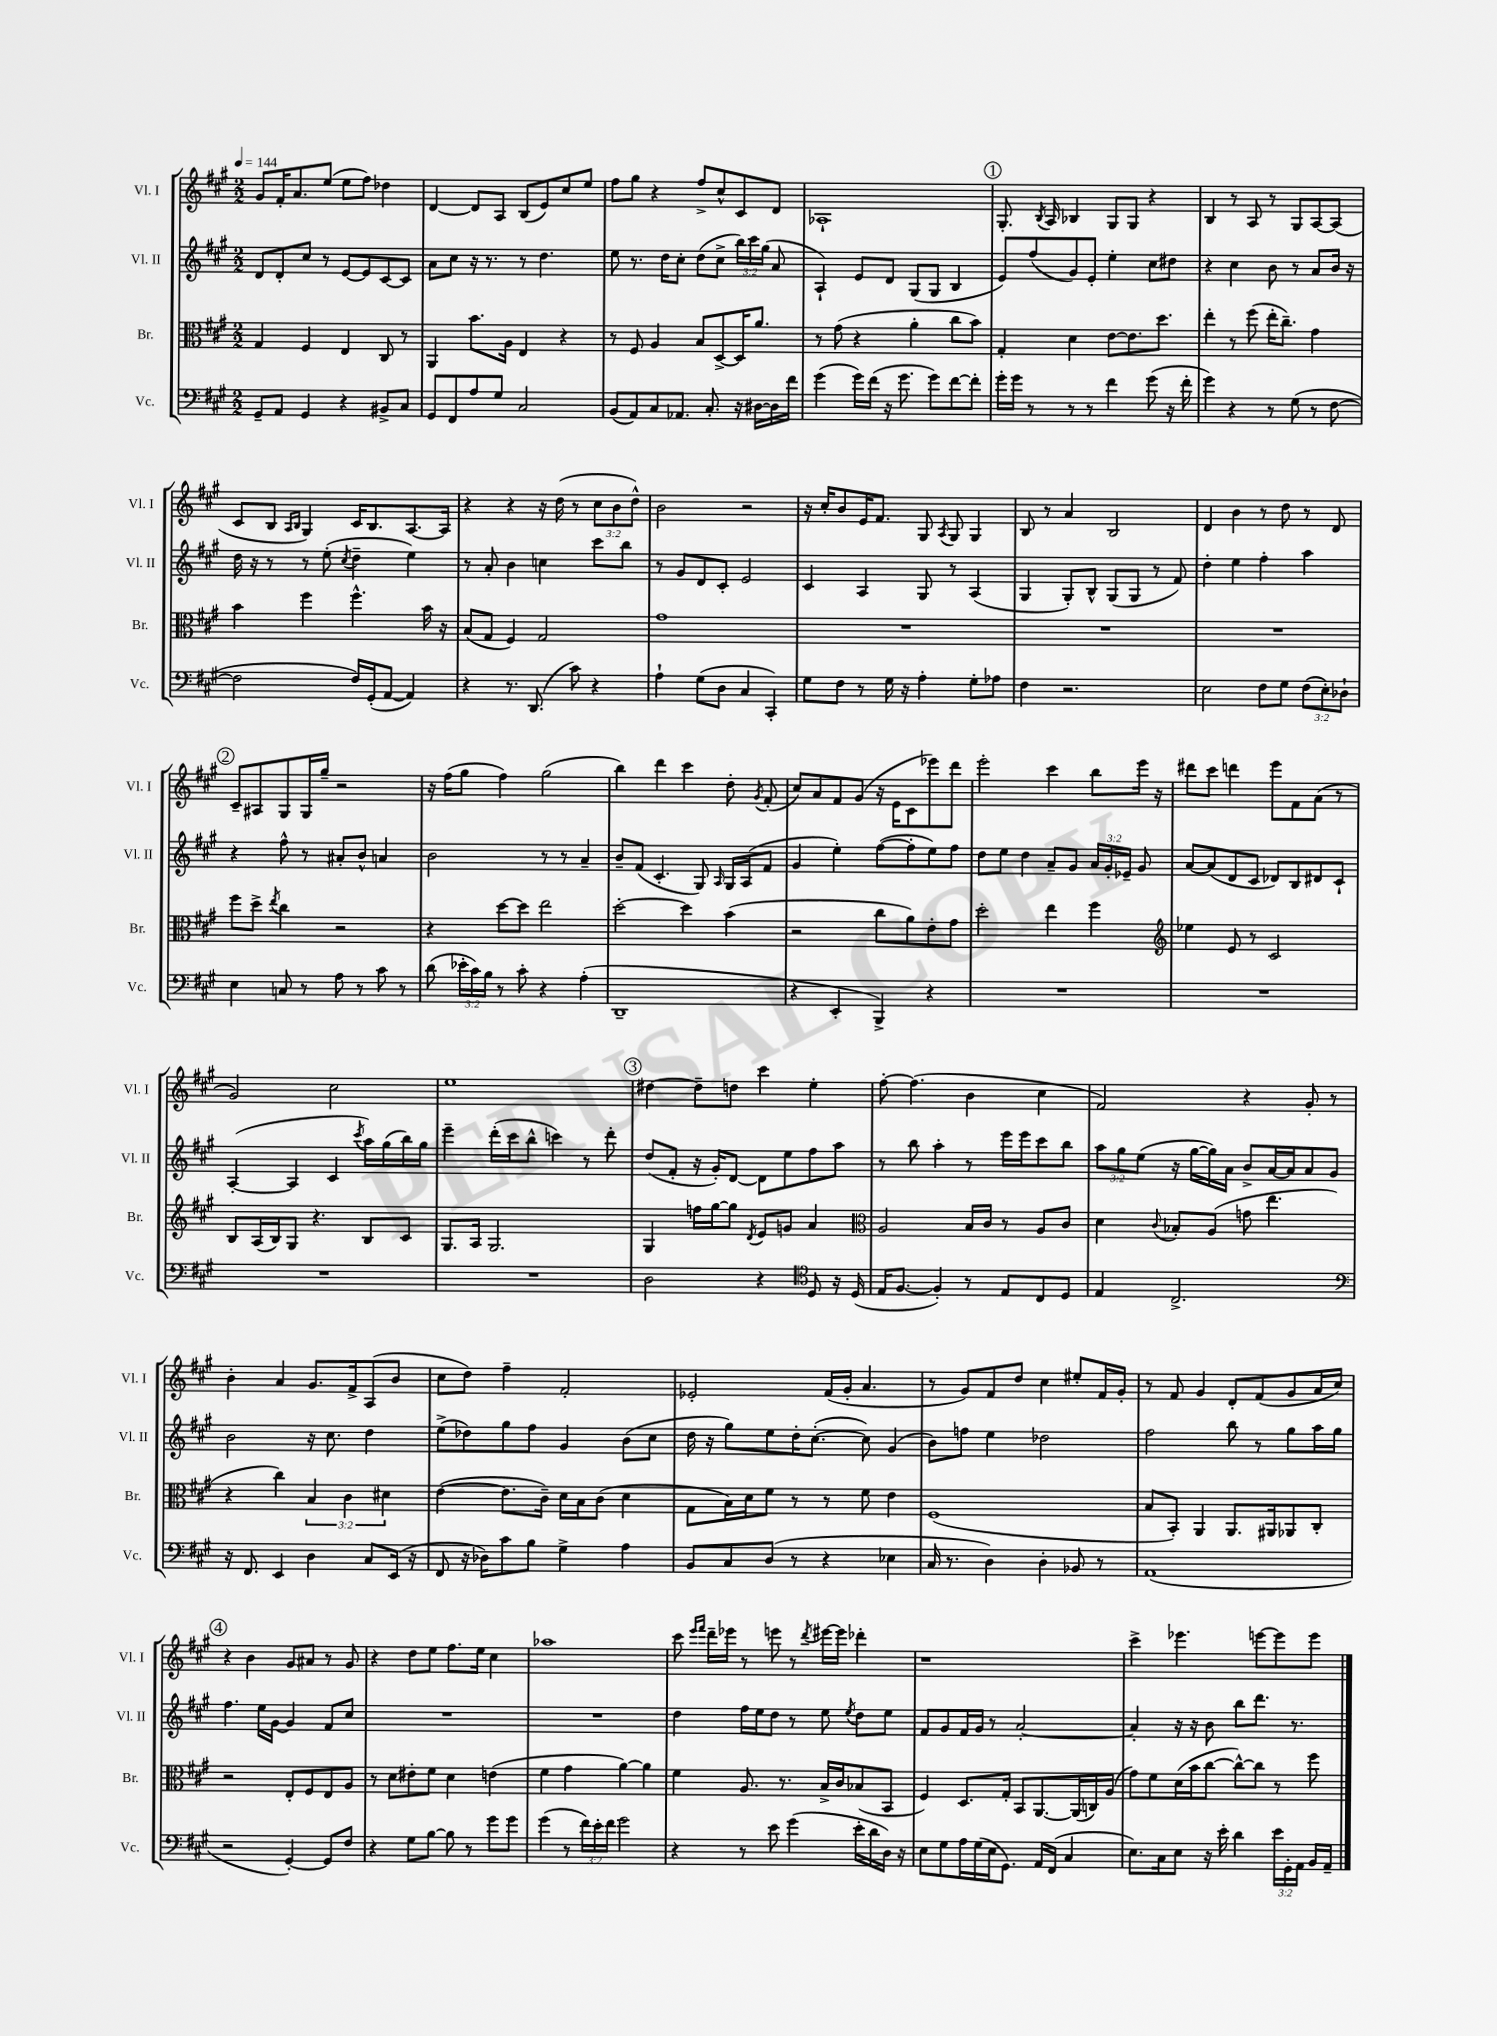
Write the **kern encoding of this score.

**kern	**kern	**kern	**kern
*part4	*part3	*part2	*part1
*staff4	*staff3	*staff2	*staff1
*I"Vc.	*I"Br.	*I"Vl. II	*I"Vl. I
*I'Vc.	*I'Br.	*I'Vl. II	*I'Vl. I
*clefF4	*clefC3	*clefG2	*clefG2
*k[f#c#g#]	*k[f#c#g#]	*k[f#c#g#]	*k[f#c#g#]
*M2/2	*M2/2	*M2/2	*M2/2
*MM144	*MM144	*MM144	*MM144
=1	=1	=1	=1
8GG#~/L	4G#/	8d/L	8g#/L
8AA/J	.	8d'/	16f#'/K
.	.	.	8.a/
4GG#/	4F#/	8cc#/J	.
.	.	8r	(8ee/J
4r	4E/	[8e/L	8ee\L
.	.	8e/]	8ff#\J)
8BB#X^/L	8C#/	[8c#/	4dd-X\
8C#/J	8r	8c#/J]	.
=2	=2	=2	=2
8GG#/L	4AA/	8a\L	[4d/
8FF#/	.	8cc#\J	.
8A/	8.b\L	16r	8d/L]
.	.	8.r	.
8G#/J	.	.	8A/J
.	16A\Jk	.	.
2C#/	4E/	8r	(8B/L
.	.	4.dd\	8e/)
.	4r	.	8cc#/
.	.	.	8ee/J
=3	=3	=3	=3
(8BB/L	8r	8ee\	8ff#\L
8AA/)	8F#/	8.r	8gg#\J
8C#/	4A/	.	4r
.	.	16dd\KL	.
8.AA-X/J	.	8cc#'\J	.
.	8B/L	(8dd\L	8ff#^/L
8.C#'/	.	.	.
.	[8D^/	8cc#^\J	8cc#^^/
16r	16D/K]	24bb\LL)	8c#/
.	.	24ccc#\	.
[16D#X\LL	8.a/J	.	.
.	.	(24gg#\JJ	.
16D#\]	.	8a/	8d/J
16f#\JJ	.	.	.
=4	=4	=4	=4
(4g#\	8r	4A`/)	1A-X`
.	(8g#\	.	.
16g#\LL)	4r	8e/L	.
(16f#\JJ	.	.	.
16r	.	8d/J	.
8.g#\	.	.	.
.	4a'\	(8G#/L	.
8g#\L)	.	8G#/J	.
[8f#\	8cc#\L	4B/	.
8f#'\J]	8b\J)	.	.
!!LO:REH:place=s1:t=1
=5	=5	=5	=5
16g#'\LL	4G#'/	8e/L)	8.G#'/
16g#\JJ	.	.	.
8r	.	(8ff#/	.
.	.	.	8qB/
.	.	.	16A/
8r	4d\	8g#/)	4B-X/
8r	.	8e'/J	.
4f#\	[8e\L	4ee'\	8G#/L
.	8.e\]	.	8G#/J
(8g#\	.	8cc#\L	4r
.	8.dd\J	.	.
16r	.	8dd#X\J	.
16f#'\	.	.	.
=6	=6	=6	=6
4g#\)	4ee'\	4r	4B/
4r	8r	4cc#\	8r
.	(8ff#\	.	8A/
8r	16ee'\KL	8b\	8r
.	8.cc#~\J)	.	.
(8G#\	.	8r	8G#/L
8r	4g#\	8a/L	[8A/
[8F#\	.	16b/Jk	(8A/J]
.	.	16r	.
!!LO:LB:g=z
=7	=7	=7	=7
2F#\]	4b\	16dd\	8c#/L
.	.	16r	.
.	.	8r	8B/J
.	.	.	16qqA/LL
.	.	.	16qqB/JJ
.	4ff#\	8r	4G#/)
.	.	(8ee'\	.
.	.	8qcc#/	.
16F#/LL)	4.ff#^^\	4dd~\	16c#/KL
(16GG#'/J	.	.	8.B/
[8AA/J	.	.	.
4AA/])	.	4ee\)	[8.A/
.	16b\	.	.
.	16r	.	16A/Jk]
=8	=8	=8	=8
4r	(8B/L	8r	4r
.	8G#/J	8a'/	.
8.r	4F#/)	4b\	4r
(8.DD/	.	.	.
.	2G#/	4ccn\	16r
.	.	.	(16dd\
8c#\)	.	.	8r
4r	.	8ccc#\L	12cc#\L
.	.	.	12b\
.	.	8bb\J	.
.	.	.	12dd^^\J)
=9	=9	=9	=9
4A`\	1g#	8r	2b\
.	.	8g#/L	.
(8G#\L	.	8d/	.
8D\J	.	8c#'/J	.
4C#/	.	2e/	2r
4CC#'/)	.	.	.
=10	=10	=10	=10
8G#\L	1r	4c#/	16r
.	.	.	16cc#'/KL
8F#\J	.	.	8b/
8r	.	4A/	16e/K
.	.	.	8.f#/J
16G#\	.	.	.
16r	.	.	.
4A'\	.	8G#/	8G#/
.	.	.	8qA/
.	.	8r	8G#/
8G#'\L	.	(4A/	4G#/
8A-X\J	.	.	.
=11	=11	=11	=11
4F#\	1r	4G#/	8B/
.	.	.	8r
2.r	.	8G#'/L)	4a/
.	.	8B^^/J	.
.	.	(8G#/L	2B/
.	.	8G#/J	.
.	.	8r	.
.	.	8f#/)	.
=12	=12	=12	=12
2E\	1r	4dd'\	4d/
.	.	4ee\	4b\
8F#\L	.	4ff#'\	8r
8G#\J	.	.	8dd\
(12F#\L	.	4aa\	8r
12E'\)	.	.	.
.	.	.	8d/
12D-X`\J	.	.	.
!!LO:LB:g=z
!!LO:REH:place=s1:t=2
=13	=13	=13	=13
4E\	8ff#\L	4r	8c#~/L
.	8dd^\J	.	8A#X/
.	8qee/	.	.
8Cn/	4cc#\	8ff#^^\	8G#/
8r	.	8r	16G#/L
.	.	.	16gg#~/JJ
8A\	2r	8a#X'/L	2r
8r	.	8b^^/J	.
8c#\	.	4an/	.
8r	.	.	.
=14	=14	=14	=14
(8d\	4r	2b\	16r
.	.	.	(16ff#\KL
24e-X'\LL	.	.	8gg#\J
24c#\)	.	.	.
24B\JJ	.	.	.
8r	[8dd\L	.	4ff#\)
8c#'\	8dd\J]	.	.
4r	2ee\	8r	(2gg#\
.	.	8r	.
(4A'\	.	4a~/	.
=15	=15	=15	=15
1DD~	[2dd'\	8b~/L	4bb\)
.	.	(8f#/J	.
.	.	4.c#'/	4ddd\
.	4dd\]	.	4ccc#\
.	.	8G#/)	.
.	.	16qqA/	.
.	(4b\	16G#/LL	8dd'\
.	.	(16A/J	.
.	.	.	8qg#/
.	.	8f#/J	(8f#'/
=16	=16	=16	=16
4r	2r	4g#/	8cc#/L)
.	.	.	8a/
4EE'/	.	4ee'\)	8f#/
.	.	.	(8g#/J
4BBB^/)	8cc#\L	([8ff#\L	16r
.	.	.	16e\KL
.	8a\)	8ff#'\]	8c#\
4r	8e'\	8ee\)	8eee-X\)
.	8g#\J	8ff#\J	8ddd\J
=17	=17	=17	=17
1r	2dd'\	8dd\L	2eee'\
.	.	8ee\J	.
.	.	4dd\	.
.	4ee\	8a~/L	4ccc#\
.	.	8g#/J	.
.	4ff#\	24a/LL	8bb\L
.	.	24g#'/	.
.	.	24e-X~/JJ	.
.	.	8g#/	16eee\Jk
.	.	.	16r
=18	=18	=18	=18
*	*clefG2	*	*
1r	4ee-X\	[8a/L	8ddd#X\L
.	.	(8a/]	8ccc#\J
.	8e/	8d/	4dddn\
.	8r	8c#/J	.
.	2c#/	8d-X/L)	8eee\L
.	.	8B/	8f#\
.	.	8d#X/	(8a\J
.	.	8c#`/J	8r
!!LO:LB:g=z
=19	=19	=19	=19
1r	8B/L	([4A'/	2g#/)
.	(16A/L	.	.
.	16B/J)	.	.
.	8G#/J	4A/]	.
.	4.r	.	.
.	.	4c#/	2cc#\
.	.	8qccc#/	.
.	8B/L	16aa\LL)	.
.	.	(16gg#\	.
.	8c#/J	16bb\)	.
.	.	16gg#\JJ	.
=20	=20	=20	=20
1r	8.G#/L	4eee~\	1ee
.	16A/Jk	.	.
.	2.G#/	(16ddd'\LL	.
.	.	16ccc#\J	.
.	.	8bb^^\J	.
.	.	4cccn\)	.
.	.	8r	.
.	.	8ddd'\	.
!!LO:REH:place=s1:t=3
=21	=21	=21	=21
2D\	4G#/	(8dd/L	[4dd#X\
.	.	8f#'/J	.
.	16ffn\LL	16r	8dd#~\L]
.	[16gg#\J	16g#'/KL)	.
.	8gg#\J]	[8d/J	8ddn\J
.	8qd/	.	.
4r	8e/L	8d\L]	4ccc#\
.	8gn/J	8ee\	.
*clefC4	*	*	*
8D/	4a/	8ff#\	4ee'\
16r	.	8aa\J	.
(16D/	.	.	.
=22	=22	=22	=22
*	*clefC3	*	*
16E/KL	2A/	8r	[8ff#'\
[8.F#/J	.	.	.
.	.	8bb\	(4.ff#\]
4F#'/])	.	4aa'\	.
8r	16B/LL	8r	4b\
.	16c#/JJ	.	.
8E/L	8r	16eee\LL	.
.	.	16eee\J	.
8C#/	8A/L	8ccc#\	4cc#\
8D/J	8c#/J	8bb\J	.
=23	=23	=23	=23
4E/	4d\	12aa\L	2f#/)
.	.	12gg#\	.
.	.	(12ee\J	.
.	8qqc#/	.	.
2.C#^/	8B-X'/L	16r	.
.	.	[16gg#\LL	.
.	(8A/J	16gg#\])	.
.	.	16a\JJ	.
.	8gn\	8b^/L	4r
.	4.ee\	[16a/L	.
.	.	16a/J]	.
.	.	8a/	8g#'/
.	.	8g#/J	8r
!!LO:LB:g=z
=24	=24	=24	=24
*clefF4	*	*	*
16r	4r	2b\	4b'\
8.FF#/	.	.	.
4EE/	4cc#\)	.	4a/
4D\	6B/	16r	8.g#/L
.	.	8.cc#\	.
.	6c#\	.	.
.	.	.	16f#^/k
8C#/L	.	4dd\	(8A/
.	6d#X\	.	.
(16EE/Jk	.	.	8b/J
16r	.	.	.
=25	=25	=25	=25
8FF#/	([4e\	(8ee^\L	8cc#\L
16r	.	8dd-X\)	8dd\J)
16D-X\KL)	.	.	.
8c#\	8.e\L]	8gg#\	4ff#~\
8B\J	.	8ff#\J	.
.	16c#~\Jk)	.	.
4G#^\	16d\LL	4g#/	2f#'/
.	16B\J	.	.
.	(8c#\J	.	.
4A\	4d\	(8b\L	.
.	.	8cc#\J	.
=26	=26	=26	=26
8BB/L	8G#\L	16dd\	2e-X'/
.	.	16r	.
8C#/	16B\L)	8gg#\L)	.
.	16d\J	.	.
(8D/J	8f#\J	8ee\	.
8r	8r	16dd'\K	.
.	.	([8.cc#'\J	.
4r	8r	.	(16f#/LL
.	.	.	16g#'/JJ
.	8f#\	8cc#\])	4.a/
4E-X\	4e\	(4g#/	.
=27	=27	=27	=27
16C#/	(1F#	8b\L)	8r
8.r	.	.	.
.	.	8ffn\J	8g#/L)
4D\)	.	4ee\	8f#/
.	.	.	8dd/J
4D'\	.	2dd-X\	4cc#\
8BB-X/	.	.	8ee#X'/L
8r	.	.	16f#/L
.	.	.	16g#'/JJ
=28	=28	=28	=28
(1AA	8B/L	2ff#\	8r
.	8BB'/J)	.	8f#/
.	4AA/	.	4g#/
.	8.AA/L	8bb\	8d'/L
.	.	8r	(8f#/
.	16AA#X/k	.	.
.	8AA-X/	8gg#\L	8g#/
.	8C#'/J	16aa\L	16a/L
.	.	16gg#\JJ	16cc#/JJ)
!!LO:LB:g=z
!!LO:REH:place=s1:t=4
=29	=29	=29	=29
2r	2r	4.ff#\	4r
.	.	.	4b\
.	.	16ee\LL	.
.	.	[16g#\JJ	.
[4GG#'/)	8E'/L	4g#/]	8g#/L
.	8F#/	.	8a#X/J
8GG#/L]	8E/	8f#/L	8r
8F#/J	8A/J	8cc#/J	8g#/
=30	=30	=30	=30
4r	8r	1r	4r
.	8d\L	.	.
8G#\L	8e#X'\	.	8dd\L
[8B\J	8f#\J	.	8ee\J
8B\]	4d\	.	8.ff#\L
8r	.	.	.
.	.	.	16ee\Jk
8g#\L	(4en\	.	4cc#\
8g#\J	.	.	.
=31	=31	=31	=31
(4g#\	4f#\	1r	1aa-X
8r	4g#\	.	.
24f#\LL)	.	.	.
24e'\	.	.	.
24f#\JJ	.	.	.
2g#\	[4a\)	.	.
.	4a\]	.	.
=32	=32	=32	=32
4r	4f#\	4dd\	8ccc#\
.	.	.	16qqeee/LL
.	.	.	16qqfff#/JJ
.	.	.	16ddd~\LL
.	.	.	16eee-X\JJ
8r	8.A/	16ff#\LL	8r
.	.	16ee\J	.
8e\	.	8dd\J	8eeen\
.	8.r	.	.
(4g#\	.	8r	8r
.	.	.	8qddd/
.	16B^/LL	8ee\	[16eee#X\LL
.	16c#/J	.	16eee#\JJ]
.	.	8qee/	.
16e'\LL	(8B-X/	8dd\L	4ddd-X'\
16d\	.	.	.
16D\JJ)	8BB/J	8ee\J	.
16r	.	.	.
=33	=33	=33	=33
8E\L	4F#/)	8f#/L	1r
8G#\	.	8g#/	.
16A\L	8.D/L	16f#/L	.
(16G#\	.	16g#/JJ	.
16E\J	.	8r	.
8.GG#\J)	16G#'/Jk	.	.
.	8BB/L	[2a'/	.
16AA/LL	[8.AA/	.	.
(16FF#/JJ	.	.	.
4C#/	.	.	.
.	(16AA/L]	.	.
.	16Cn/)	.	.
.	(16A/JJ	.	.
=34	=34	=34	=34
8.E\L)	8g#\L)	4a'/]	4ccc#^\
.	8f#\	.	.
16C#\k	.	.	.
8E\J	(16d\L	16r	4.eee-X\
.	16b\J	16r	.
16r	[8cc#\J	8b\	.
16e'\	.	.	.
4d\	8cc#^^\L_)	8bb\L	.
.	8cc#\J]	8.ddd\J	[8eeen\L
24e\LL	8r	.	8eee\]
24GG#'\	.	.	.
.	.	8.r	.
24AA\JJ	.	.	.
16BB/LL	8ff#\	.	8eee\J
16AA~/JJ	.	.	.
==	==	==	==
*-	*-	*-	*-
